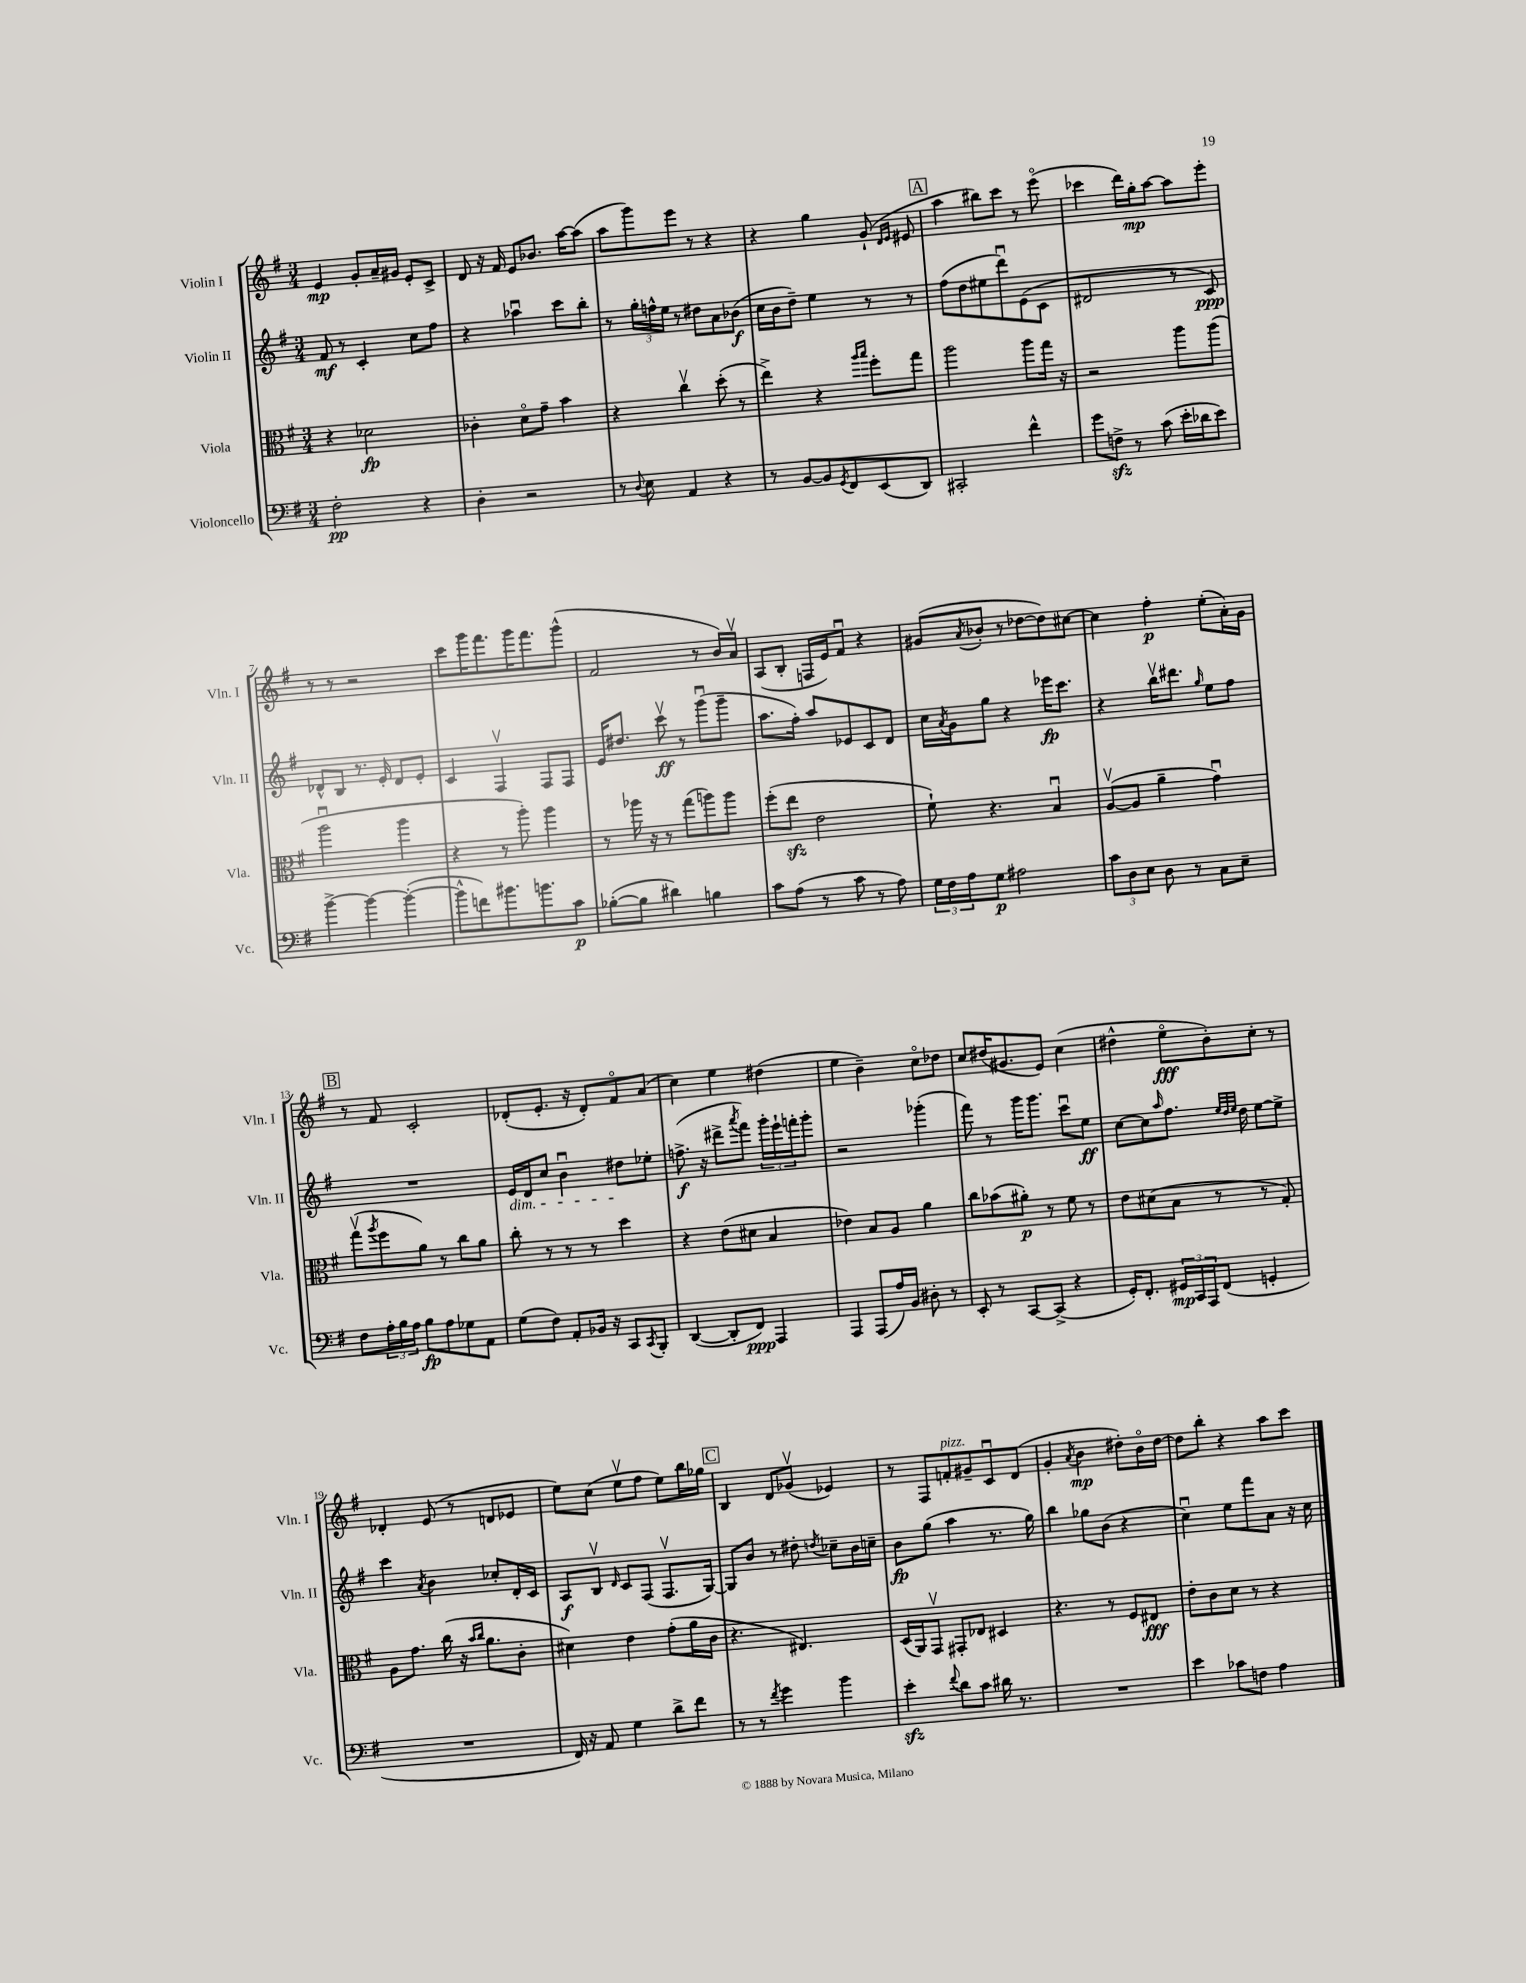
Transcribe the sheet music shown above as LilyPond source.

<<
\new StaffGroup <<
\new Staff = "s0" \with { instrumentName = "Violin I" shortInstrumentName = "Vln. I" } {
    \clef treble \key g \major \numericTimeSignature \time 3/4
    e'4\mp g'8-. a'16-- gis'16 e'8-. c'8-> |
    d'8 r16 fis'16 e'8 bes'8. a''16~ a''8( |
    a''8 g'''8) e'''8 r8 r4 |
    r4 g''4 g'8-!( \grace { d'16 e'16 } eis'8 |
    \mark \markup { \box "A" } a''4 bis''8) c'''8 r8 e'''8\flageolet( |
    ces'''4 d'''16) g''16-.\mp a''8~ a''8 e'''8-. |
    r8 r8 r2 |
    c'''8 g'''16 fis'''8. g'''16 fis'''8. g'''8-^( |
    fis'2 r8 b'16) a'16\upbow |
    a8( b8-. f16 e'16) fis'8\downbow r4 |
    gis'8( \acciaccatura { a'8 } bes'8-. r8 des''8~ des''8) cis''8~ |
    cis''4 fis''4-.\p e''8-.( a'16-.) g'16 |
    \mark \markup { \box "B" } r8 fis'8 c'2-. |
    des'8-.( e'8.-. r16 des'8-.) fis'8\flageolet a'8( |
    c''4) e''4 dis''4( |
    e''4 b'4--) c''8\flageolet des''8 |
    c''8 dis''16( gis'8. e'8) c''4( |
    dis''4-^ e''8\flageolet\fff b'8-.) c''8-. r8 |
    des'4-. e'8( r8 d'8 ees'8 |
    e''8) c''8( e''8\upbow fis''8 e''8) b''16 ges''16 |
    \mark \markup { \box "C" } b4 d'8 ges'8\upbow( ees'4) |
    r8 fis8 f'8-.^\markup { \italic "pizz." } gis'8-- c'8\downbow d'8( |
    g'4-. \acciaccatura { a'8 } b'4\mp dis''8-.) b'16\flageolet dis''16~ |
    dis''8 b''8-. r4 a''8 c'''8 \bar "|." |
}
\new Staff = "s1" \with { instrumentName = "Violin II" shortInstrumentName = "Vln. II" } {
    \clef treble \key g \major \numericTimeSignature \time 3/4
    fis'8\mf r8 c'4-. c''8 fis''8 |
    r4 aes''4\downbow c'''8 b''8-. |
    r8 \tuplet 3/2 { g''16-. f''16-^ e''16 } r8 dis''8 a'8 bes'8\f( |
    c''16 b'16 d''8--) e''4 r8 r8 |
    \mark \markup { \box "A" } fis''8( d''8 eis''8 d'''8\downbow) e'8( c'8 |
    dis'2 r8 c'8\ppp) |
    des'8-^ b8 r8. e'16-. des'8 e'8-. |
    c'4 fis4\upbow fis8 fis8 |
    e'16 dis''8. c'''8\upbow\ff r8 g'''8\downbow( g'''8-- |
    a''8. fis''16-.) a''8 ees'8 c'8 d'8 |
    c''16 \acciaccatura { a'8 } g'16 g''8 r4 ees'''16\fp c'''8. |
    r4 b''16\upbow dis'''8. \grace { g''16 } e''8 fis''8 |
    \mark \markup { \box "B" } R2. |
    e'16\dim d'16 c''8 b'4\downbow dis''8\! ees''8-. |
    f''8.->\f( r16 dis'''8-> \acciaccatura { a'''8 } fis'''8) \tuplet 3/2 { g'''16-. e'''16-! f'''16-. } g'''8-. |
    r2 ges'''4-.( |
    fis'''8) r8 g'''16 g'''8. c'''8\downbow e''8\ff |
    c''8~ c''8 \grace { a''16 } fis''8. \grace { e''32 d''32 e''32 } d''16 e''8~ e''8-> |
    c'''4 \acciaccatura { a'8 } b'4 ces''8-. d'16-. c'16 |
    a8\f b8\upbow \grace { d'16 } c'8 fis8( fis8.\upbow g16~) |
    \mark \markup { \box "C" } g8 b'8 r8 dis''8-. \acciaccatura { d''8 } ces''8-- b'16 c''16-- |
    b'8\fp g''8( a''4 r8. g''16) |
    b''4 ges''8 b'8( r4 |
    c''4\downbow) e''8 fis'''8 a'8 r16 c''16 \bar "|." |
}
\new Staff = "s2" \with { instrumentName = "Viola" shortInstrumentName = "Vla." } {
    \clef alto \key g \major \numericTimeSignature \time 3/4
    r4 des'2\fp |
    ces'4-. d'8\flageolet g'8-- b'4 |
    r4 c''4\upbow d''8-.( r8 |
    e''4->) r4 \grace { a''16 b''16 } fis''8-. g''8 |
    \mark \markup { \box "A" } a''2 a''8 g''16 r16 |
    r2 a''8 a''8( |
    a''2\downbow a''4 |
    r4 r8 a''8-.) a''4 |
    r8 aes''16 r16 r8 g''8( a''8) a''8 |
    fis''8-.( e''8\sfz e'2 |
    fis'8-!) r4. b4\downbow |
    a8~\upbow( a8 a'4-- g'4\downbow) |
    \mark \markup { \box "B" } g''8\upbow( \acciaccatura { a''8 } fis''8 a'8) r8 c''8 a'8 |
    c''8-. r8 r8 r8 d''4 |
    r4 e'8( dis'8 b4 |
    ees'4) b8 a8 a'4 |
    c''8 bes'8( ais'8-.\p) r8 fis'8 r8 |
    e'8 dis'8( b8 r8 r8 g8-.) |
    a8 g'8. c''16( r16 \grace { b'16 c''16 } a'8. c'8-. |
    dis'4) e'4 g'8-.( a'16 c'16 |
    \mark \markup { \box "C" } r4. eis4.) |
    d16( a,16) g,8\upbow gis,8-. ees8 dis4 |
    r4. r8 fis8 eis8\fff |
    e'8-. c'8 d'8 r8 r4 \bar "|." |
}
\new Staff = "s3" \with { instrumentName = "Violoncello" shortInstrumentName = "Vc." } {
    \clef bass \key g \major \numericTimeSignature \time 3/4
    fis2-.\pp r4 |
    d4-. r2 |
    r8 \appoggiatura { d8 } e8 a,4 r4 |
    r8 b,8~ b,8 \acciaccatura { g,8 } fis,8 e,8( d,8) |
    \mark \markup { \box "A" } cis,2-. fis'4-^ |
    g'8 f8->\sfz r8 c'8( e'16-. des'16 e'8) |
    b'4~-> b'4~ b'4~-.( |
    b'8-^ f'8) bis'8. b'8. c'8\p |
    bes8~-.( bes8 dis'4) b4 |
    c'8 a8( r8 c'8 r8 a8) |
    \tuplet 3/2 { g16 fis16 a16 } g8\p ais2 |
    \tuplet 3/2 { c'8 d8 e8 } d8 r8 c8 e8-- |
    \mark \markup { \box "B" } fis8 \tuplet 3/2 { a16-. b16 a16 } b8\fp a8 ges8 a,8 |
    g8( fis8) a,8-. bes,16 r16 c,8 \acciaccatura { c,8 } b,,8-. |
    d,4~( d,8-. fis,8\ppp) a,,4 |
    a,,4 a,,8( a16) b,16 dis8-. r8 |
    e,8-. r8 c,8~ c,8->( r4 |
    g,16-.) fis,8.-. \tuplet 3/2 { gis,16\mp c,16 a,,16 } fis,8( g,4-. |
    R2. |
    fis,16) r16 a,8 g4 d'8-> fis'8 |
    \mark \markup { \box "C" } r8 r8 \acciaccatura { fis'8 } g'4 b'4 |
    e'4-.\sfz \appoggiatura { fis'8 } d'8 c'8 dis'16 r8. |
    R2. |
    e'4 ces'8 f8 a4 \bar "|." |
}
>>
>>
